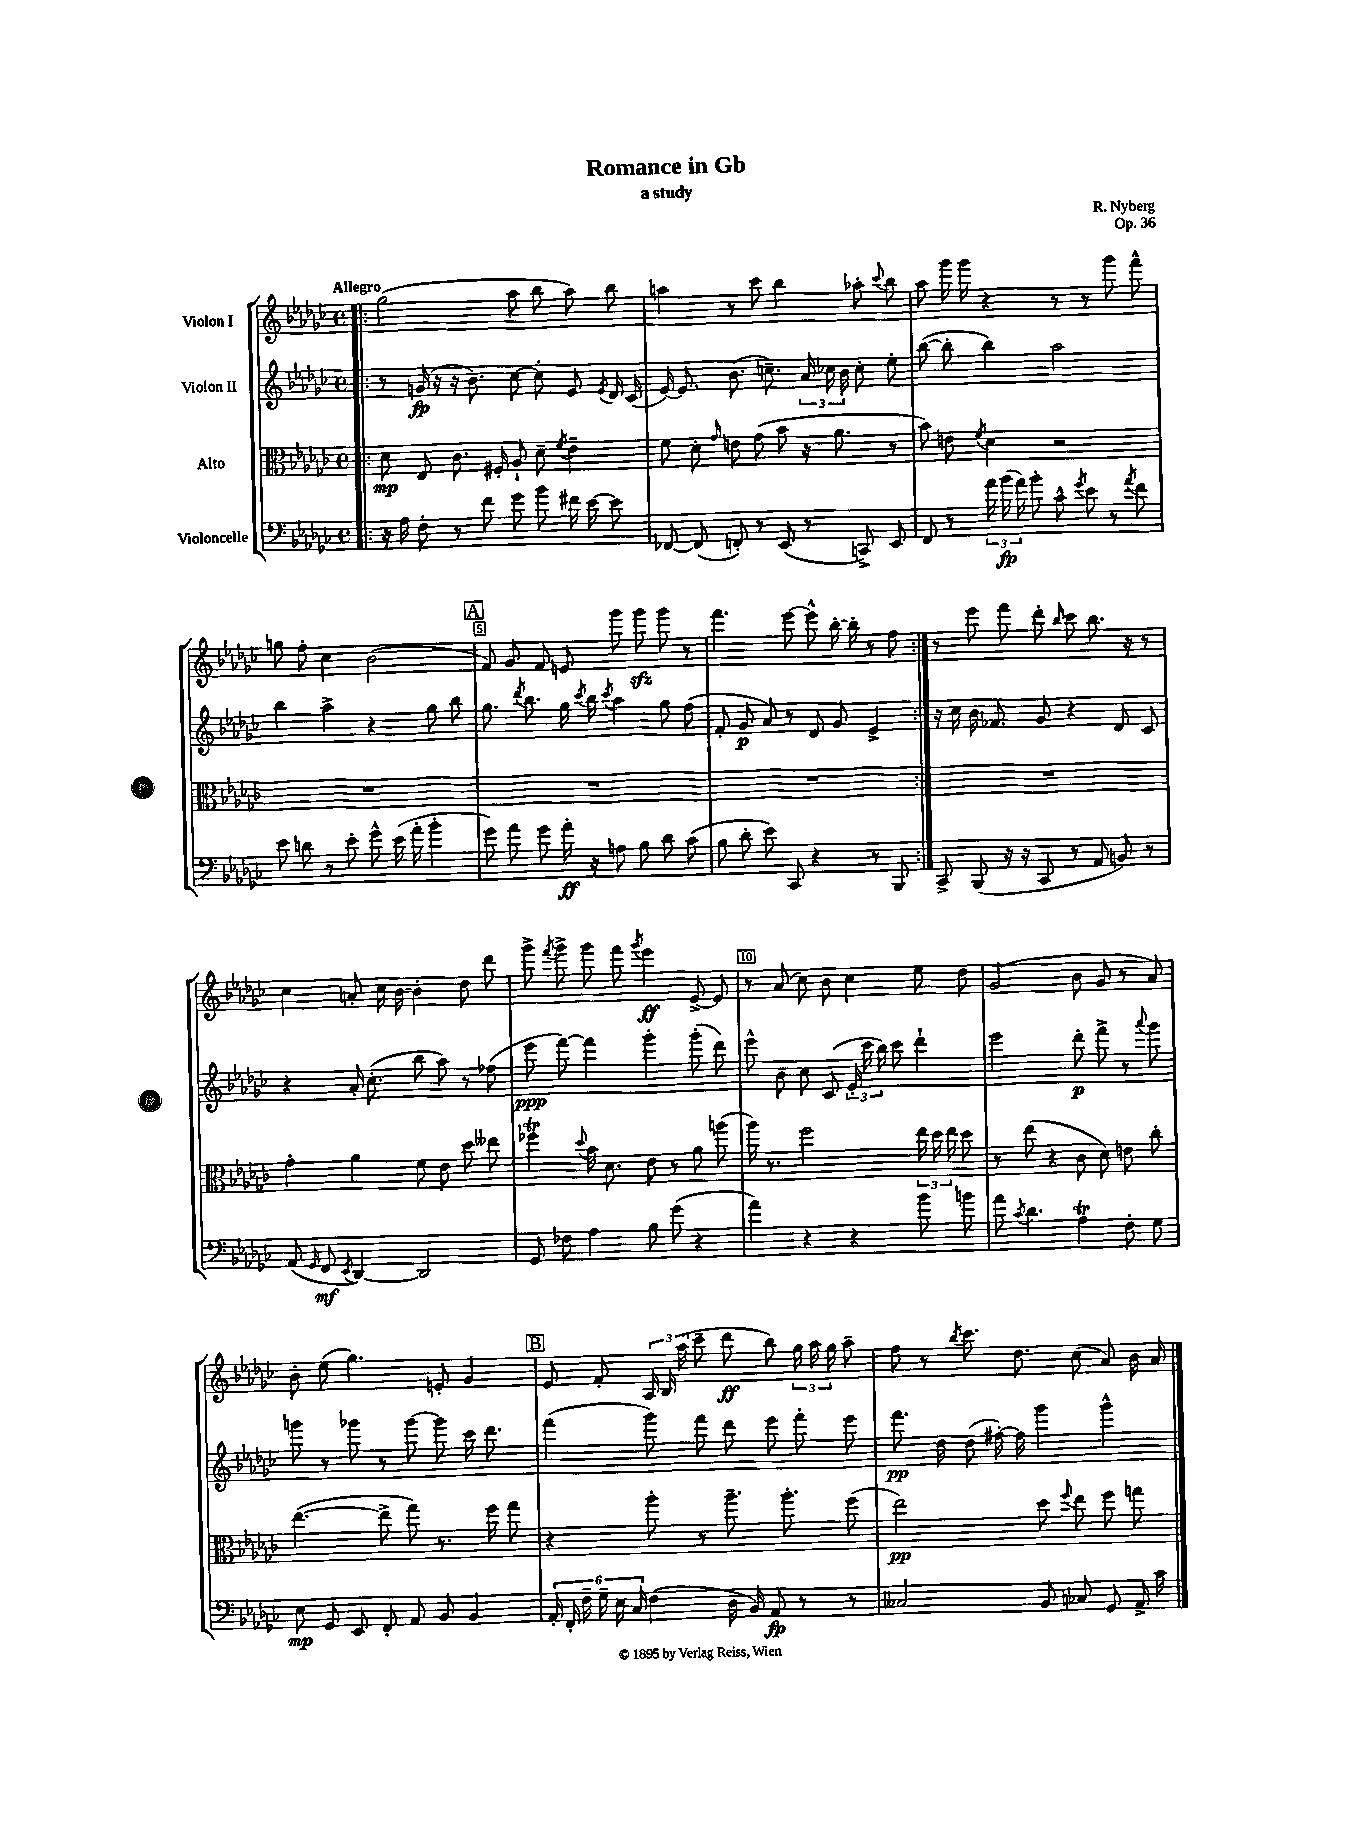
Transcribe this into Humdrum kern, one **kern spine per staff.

**kern	**kern	**kern	**kern
*staff4	*staff3	*staff2	*staff1
*clefF4	*clefC3	*clefG2	*clefG2
*k[b-e-a-d-g-c-]	*k[b-e-a-d-g-c-]	*k[b-e-a-d-g-c-]	*k[b-e-a-d-g-c-]
*M4/4	*M4/4	*M4/4	*M4/4
*met(c)	*met(c)	*met(c)	*met(c)
=!|:	=!|:	=!|:	=!|:
16r	8d-	8r	(2gg-
16A-	.	.	.
8F'	8E-	(16g	.
.	.	16r	.
8r	8.c-	16r	.
.	.	8.b-)	.
8f	.	.	.
.	16F#'	.	.
8g-	8A-`	[8cc-	8aa-
8b-	8d-~	8cc-']	8bb-
.	8qf	.	.
16f#	4e-~	8e-	8aa-)
[16e-	.	.	.
.	.	8qe-	.
8e-]	.	16d-	8bb-
.	.	(16c-	.
=	=	=	=
[8FF-	8f	[16e-)	4aa
.	.	8.e-]	.
(8FF-]	8d-'	.	.
.	16qqg-	.	.
8FF')	8e	(8.b-	8r
8r	(8g-	.	8ccc-
.	.	8.cc~)	.
(8EE-	8b-	.	4bb-
8r	16r	24a-	.
.	.	24cc-	.
.	8.a-	.	.
.	.	24b-	.
8CC^)	.	8cc-'	8aa-'
.	.	.	8qqccc-
8EE-	8r	8ee-'	8bb-
=	=	=	=
8FF	8b-)	([8bb-	8aa-
8r	8e	8bb-']	16ggg-
.	.	.	16ggg-
.	8qf	.	.
24a-	4d-	4bb-)	4r
(24b-	.	.	.
24a-)	.	.	.
8b-'	.	.	.
8c-^^	2r	2aa-	8r
8qg-	.	.	.
8e-	.	.	8r
8r	.	.	8ggg-
8qa-	.	.	.
8f	.	.	8fff^^
=	=	=	=
8e-	1r	4bb-	8gg
8d	.	.	8ff'
8r	.	4aa-^	4cc-
8e-'	.	.	.
8g-^^	.	4r	(2b-
(16e-	.	.	.
16a-'	.	.	.
4b-'	.	8gg-	.
.	.	8bb-	.
=	=	=	=
8g-)	1r	8.gg-	8f)
8a-	.	.	8g-
.	.	8qddd-	.
.	.	8.bb-	.
8g-	.	.	8f
16a-'	.	16gg-	8e
.	.	8qccc-	.
16r	.	16bb-	.
.	.	8qccc-	.
8A	.	4aa-	8ggg-
8B-	.	.	8ggg-
8d-	.	8gg-	8ggg-
(8c-	.	(8ff	8r
=	=	=	=
8B-	1r	8f'	4.fff
8d-'	.	8g-	.
8e-)	.	8a-)	.
8CC-	.	8r	[8eee-
4r	.	8d-	8eee-^^]
.	.	8g-	[16bb-'
.	.	.	16bb-']
8r	.	4e-^	8r
8BBB-	.	.	8ff
=:|!	=:|!	=:|!	=:|!
8CC-^	1r	16r	8r
.	.	16cc-	.
(8BBB-	.	16b-	8eee-
.	.	8.f-	.
16r	.	.	8fff
16r	.	.	.
8CC-	.	8g-	8ddd-'
.	.	.	16qqbb-
8r	.	4r	8ccc-
8AA-	.	.	8.bb-
8BB)	.	8d-	.
.	.	.	16r
8r	.	8c-	8r
=	=	=	=
(8AA-	4g-'	4r	4cc-
16qqGG-	.	.	.
8FF	.	.	.
8qEE-	.	.	.
[4DD-)	4a-	16a-'	8a'
.	.	(8.cc-'	.
.	.	.	16cc-
.	.	.	[16b-
2DD-]	8f	8bb-	4b-']
.	8e-	8aa-)	.
.	8dd-	8r	8dd-
.	8ee--	(8ff-	8ddd-
=	=	=	=
8GG-	4ff-	8eee-	8ggg-^
.	.	.	8qfff
8F-	.	[8fff)	8ggg-^
.	8qqdd-	.	.
4A-	16b-	4fff]	8ggg-
.	8.d-	.	.
.	.	.	8fff
.	.	.	8qggg-
8B-	8e-	4ggg-'	4eee-
(8g-	8r	.	.
4r	8a-	(8ggg-'	[8e-^
.	(8aa	8ddd-)	8e-]
=	=	=	=
4a-)	16aa-)	8eee-^^	8r
.	8.r	.	.
.	.	8b-	(8a-
4r	2ff	8cc-	8cc-)
.	.	(8c-	8b-
4r	.	24e-'	4cc-
.	.	24ccc-	.
.	.	24bb-)	.
.	.	8ccc-	.
8b-	24ee-	4ddd-`	8ee-
.	24dd-	.	.
.	24ee-	.	.
8b	8dd-	.	8dd-
=	=	=	=
8a-	8r	2eee-	(2g-
8qc-	.	.	.
4.d-	(8ee-	.	.
.	4r	.	.
4A-	8c-	8ddd-'	8b-
.	8d-)	8fff^	8g-
8F'	8e	8r	8r
.	.	8qqaaa-	.
8G-	8cc-'	8ggg-	8a-)
=	=	=	=
8E-	([4.ee-	8ggg	8b-'
8GG-	.	8r	(8ee-
8EE-	.	8ggg-	4.gg-)
8FF'	8ee-^]	8r	.
8AA-	8gg-)	[8ggg-	.
8BB-	8.r	8ggg-]	8e'
4BB-	.	16ccc-	4g-
.	16ff	8.ddd-	.
.	8gg-	.	.
=	=	=	=
24AA-'	4r	(4fff	8e-
24FF'	.	.	.
24F~	.	.	.
24G-~	.	.	8f'
24E-	.	.	.
24C-	.	.	.
(4F	8aa-'	8ggg-)	24A-
.	.	.	24B-
.	.	.	(24aa-
.	8r	8fff	8ccc-~
16D-	8.aa-~	8ddd-	8ddd-
16BB-)	.	.	.
8AA-	.	8eee-	8bb-)
.	8.aa-'	.	.
8r	.	8fff'	24gg-
.	.	.	24aa-
.	.	.	24gg-
8r	(8ff	8eee-	8aa-~
=	=	=	=
2C--	2ee-)	8.fff	8ff
.	.	.	8r
.	.	16dd-	.
.	.	.	8qbb-
.	.	(8dd-	8.ccc-
.	.	[16ff#')	.
.	.	16ff#]	8.dd-
8BB-	8dd-	4ggg-	.
.	8qqff	.	.
8C-	8ee-	.	(8cc-
8GG-	8ff	4ggg-^^	8a-)
16AA-^	8gg	.	16b-
16c-	.	.	16a-
==	==	==	==
*-	*-	*-	*-
